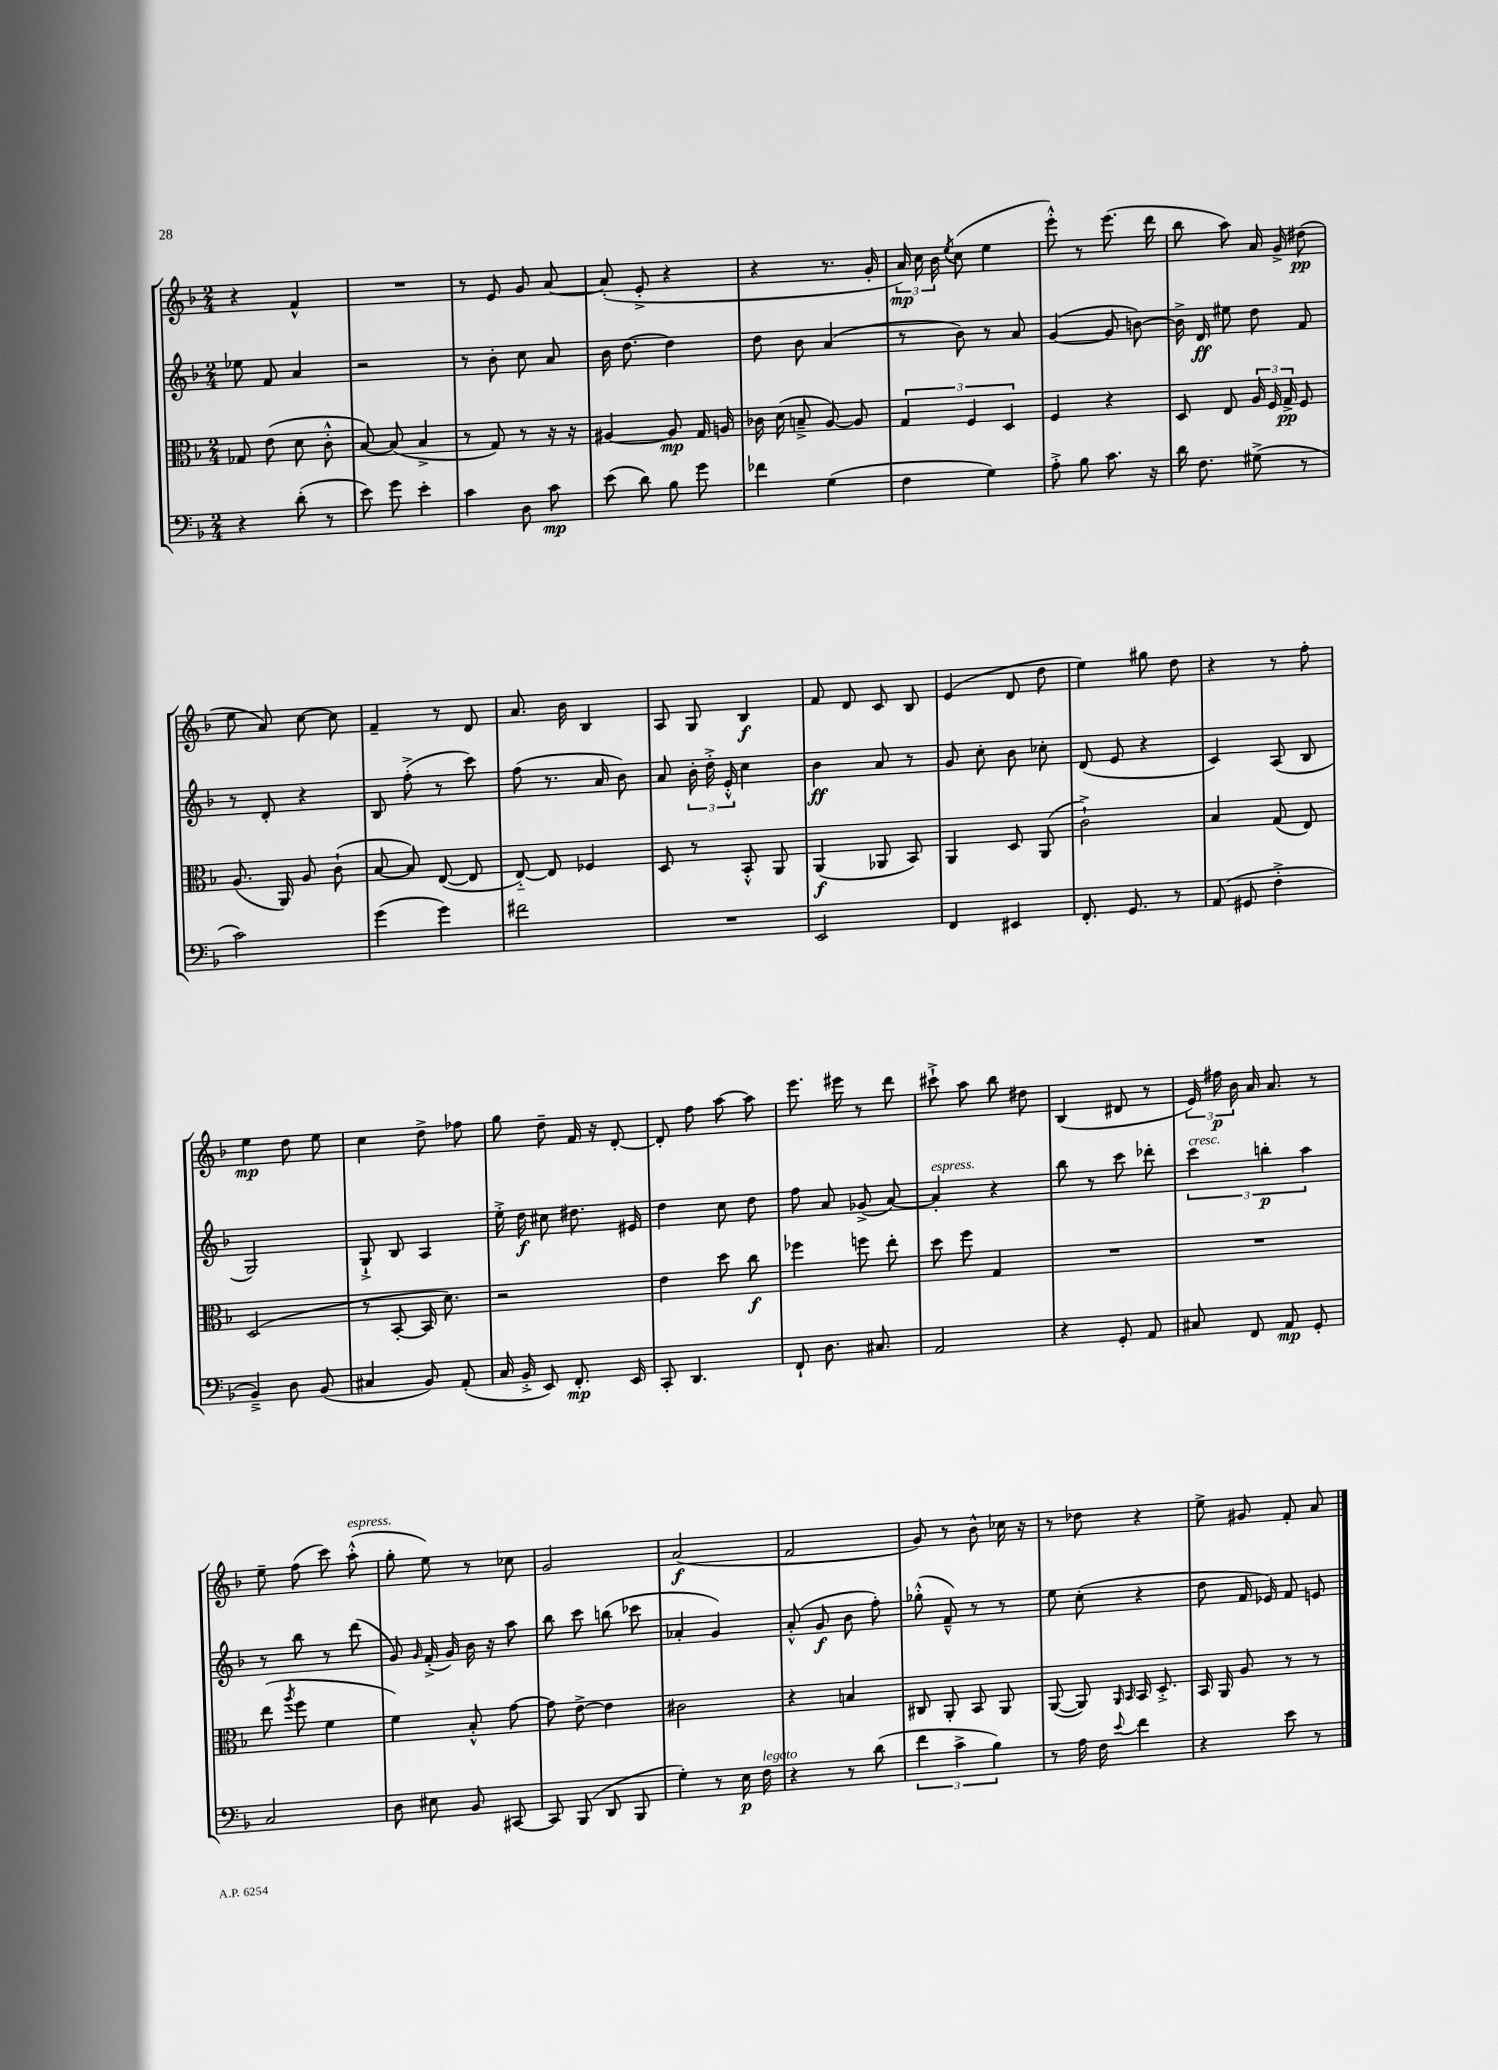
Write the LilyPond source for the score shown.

<<
\new StaffGroup <<
\new Staff = "s0" {
    \clef treble \key f \major \numericTimeSignature \time 2/4
    \autoBeamOff r4 f'4-^ |
    R2 |
    r8 e'8 g'8 a'8~ |
    a'8-.( e'8-.-> r4 |
    r4 r8. g'16-. |
    \tuplet 3/2 { a'16\mp) c''16 bes'16 } \acciaccatura { e''8 } c''8( e''4 |
    e'''8-.-^) r8 e'''8.( d'''16 |
    bes''8 a''8) a'16 g'16-> dis''8\pp( |
    e''8 a'8) c''8~ c''8 |
    f'4-- r8 d'8 |
    a'8. bes'16 bes4 |
    a8 g8 bes4\f |
    f'8 d'8 c'8 bes8 |
    e'4( d'8 d''8 |
    e''4) gis''8 d''8 |
    r4 r8 f''8-. |
    e''4\mp d''8 e''8 |
    c''4 d''8-> fes''8 |
    g''8 d''8-- f'16 r16 d'8~-. |
    d'8-. f''8 a''8~ a''8 |
    e'''8. eis'''16 r8 d'''8 |
    cis'''8-!-> a''8 bes''8 dis''8 |
    bes4( dis'8 r8 |
    \tuplet 3/2 { e'16) fis''16\p bes'16 } a'16 a'8. r8 |
    e''8-- f''8( c'''8) a''8-.-^^\markup { \italic "espress." }( |
    g''8-. e''8) r8 ces''8 |
    g'2 |
    a'2\f( |
    f'2 |
    g'8) r8 bes'8-^ ces''16 r16 |
    r8 des''8 r4 |
    e''8-> gis'8 f'8-. a'8 \bar "|." |
}
\new Staff = "s1" {
    \clef treble \key f \major \numericTimeSignature \time 2/4
    \autoBeamOff ees''8 f'8 a'4 |
    r2 |
    r8 bes'8-. c''8 a'8 |
    bes'16 d''8.~ d''4 |
    d''8 bes'8 a'4( |
    r8 bes'8) r8 a'8 |
    g'4~( g'8 b'8~) |
    b'16-> d'16\ff eis''8 d''8 f'8 |
    r8 d'8-. r4 |
    bes8 f''8-.->( r8 c'''8) |
    f''8( r8. a'16 bes'8) |
    a'8 \tuplet 3/2 { bes'16-. d''16-.-> e'16-.-^ } c''4 |
    bes'4\ff a'8 r8 |
    g'8 c''8-. bes'8 ces''8-. |
    d'8( e'8 r4 |
    c'4) a8( bes8 |
    g2) |
    g8-!-> bes8 a4 |
    e''16-.-> d''16\f cis''8 dis''8. eis'16 |
    d''4 c''8 d''8 |
    f''8 a'8 ges'8->( a'8~) |
    a'4-.^\markup { \italic "espress." } r4 |
    bes''8 r8 c'''8 des'''8-. |
    \tuplet 3/2 { c'''4^\markup { \italic "cresc." } b''4-.\p a''4 } |
    r8 bes''8 r8 d'''8( |
    g'8) \grace { g'16 } f'16-.->( g'16) bes'16 r16 a''8 |
    bes''8 c'''8 b''8( ces'''8 |
    aes'4-. g'4) |
    a'8-.-^( g'8\f bes'8 f''8-.) |
    ges''8-.-^( f'8---^) r8 r8 |
    e''8 c''8-.( r4 |
    d''8 f'16 ees'16) f'8 e'8 \bar "|." |
}
\new Staff = "s2" {
    \clef alto \key f \major \numericTimeSignature \time 2/4
    \autoBeamOff ges8 e'8( d'8 c'8-.-^ |
    bes8~) bes8( bes4-> |
    r8 g8) r8 r16 r16 |
    ais4~ ais8\mp g16 a16 |
    ces'16 d'16( b8---> a8~) a8 |
    \tuplet 3/2 { g4 f4 d4 } |
    f4 r4 |
    d8 e8 \tuplet 3/2 { a16 f16 g16->\pp } f8 |
    a8.( a,16) a8 c'8-!( |
    bes8~ bes8) e8~( e8 |
    e8~-_) e8 fes4 |
    d8 r8 bes,8-.-^ a,8 |
    a,4\f( aes,8 bes,8) |
    a,4 d8 a,8( |
    c'2-!->) |
    bes4 g8( e8) |
    d2( |
    r8 bes,8~-. bes,16 d'8.) |
    r2 |
    e'4 d''8 c''8\f |
    fes''4 f''8 e''8-. |
    d''8 f''8 g4 |
    R2 |
    R2 |
    e''8( \acciaccatura { a''8 } f''8 f'4 |
    f'4) bes8-.-^ g'8~ |
    g'8 e'8~-> e'4 |
    cis'2 |
    r4 b4 |
    cis8 a,8-. bes,8 a,8 |
    a,8~( a,8) \grace { a,16 bes,16 } bes,16 d8.-.-> |
    bes,16 a,16 a8 r8 r8 \bar "|." |
}
\new Staff = "s3" {
    \clef bass \key f \major \numericTimeSignature \time 2/4
    \autoBeamOff r4 d'8-.( r8 |
    e'8) g'8 e'4-. |
    c'4 d8 c'8\mp |
    e'8( d'8) bes8 g'8 |
    fes'4 g4( |
    f4 g4) |
    a8-.-> bes8 c'8. r16 |
    d'16 f8. gis8->( r8 |
    c'2) |
    g'4( g'4) |
    fis'2 |
    R2 |
    e,2 |
    f,4 eis,4 |
    f,8.-. g,8. r8 |
    a,8( gis,8 f4-.-> |
    bes,4--->) d8 bes,8( |
    cis4 bes,8) a,8-.( |
    c16 bes,16-.-> e,8) f,8.-.\mp e,16 |
    c,8-. d,4. |
    f,8-! d8. cis8. |
    a,2 |
    r4 g,8-. a,8 |
    cis8 f,8 a,8\mp g,8-. |
    c2 |
    d8 eis8 bes,8 cis,8~ |
    cis,8 bes,,8( d,8 bes,,8 |
    g4-.) r8 e16\p f16^\markup { \italic "legato" } |
    r4 r8 d'8( |
    \tuplet 3/2 { f'4 c'4-> bes4) } |
    r8 a16 f16 \appoggiatura { e'8 } f'4 |
    r4 e'8 r8 \bar "|." |
}
>>
>>
\layout { \context { \Score \remove "Bar_number_engraver" } }
